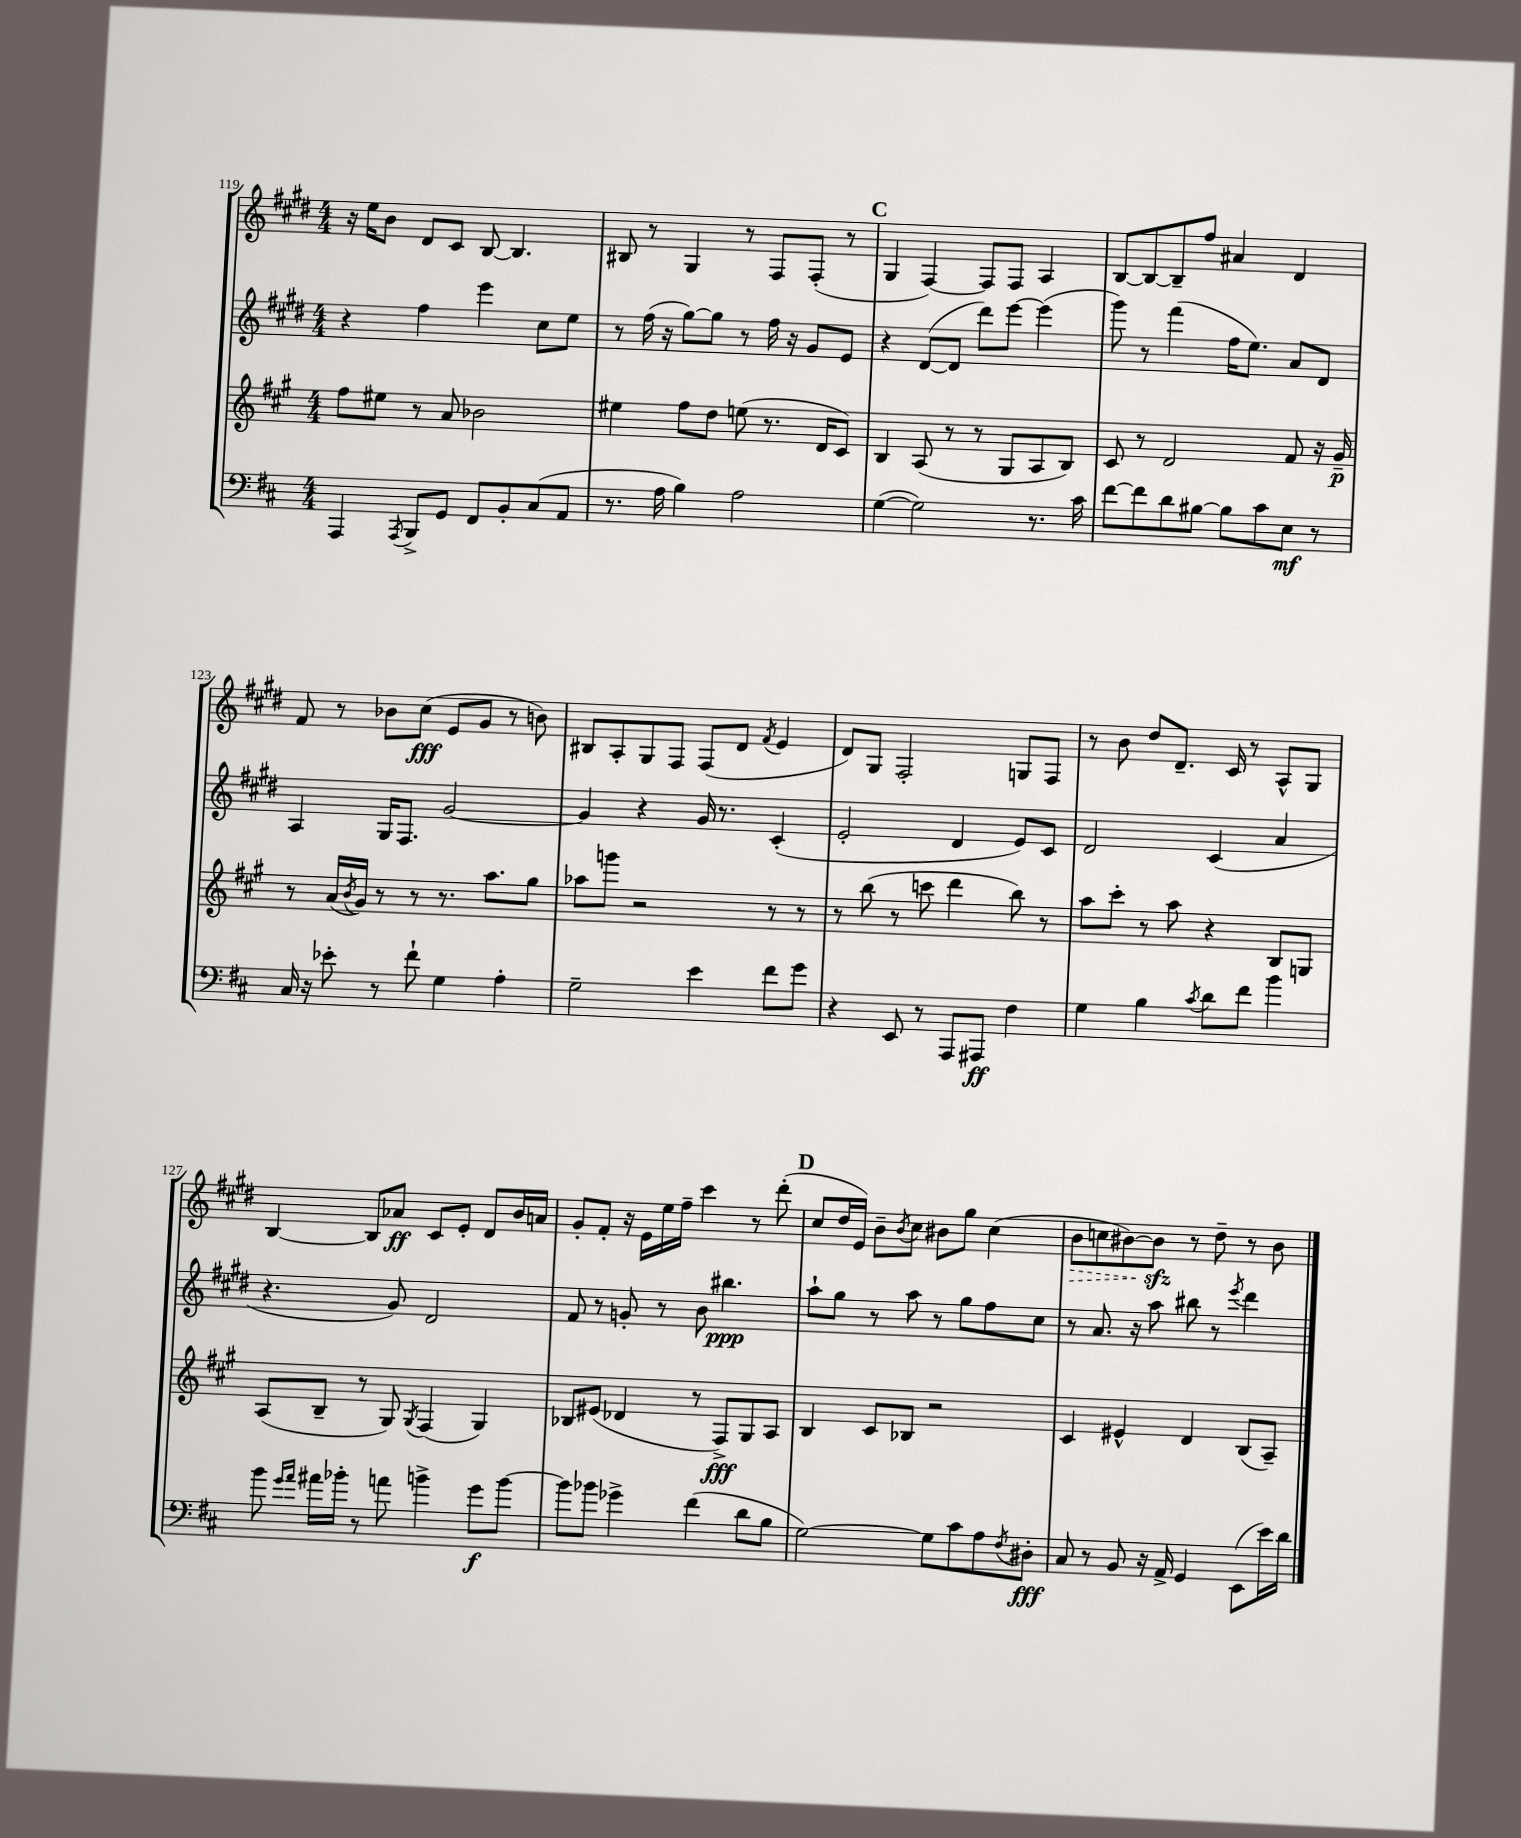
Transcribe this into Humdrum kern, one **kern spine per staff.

**kern	**kern	**kern	**kern
*staff4	*staff3	*staff2	*staff1
*clefF4	*clefG2	*clefG2	*clefG2
*k[f#c#]	*k[f#c#g#]	*k[f#c#g#d#]	*k[f#c#g#d#]
*M4/4	*M4/4	*M4/4	*M4/4
4AAA/	8ff#\L	4r	16r
.	.	.	16ee\LK
.	8ee#\J	.	8b\J
8qAAA/	.	.	.
8BBB^/L	8r	4ff#\	8d#/L
8GG/J	8a/	.	8c#/J
8FF#/L	2b-\	4eee\	[8B/
8BB'/	.	.	4.B/]
(8C#/	.	8cc#\L	.
8AA/J	.	8ee\J	.
=	=	=	=
8.r	4ee#\	8r	8B#/
.	.	(16ff#\	8r
16A\	.	16r	.
4B\)	8ff#\L	[8gg#\L)	4G#/
.	8dd\J	8gg#\]J	.
2A\	(8ee\	8r	8r
.	8.r	16ff#\	8F#/L
.	.	16r	.
.	.	8g#/L	(8F#'/J
.	16d/LK	.	.
.	8c#/J)	8e/J	8r
=	=	=	=
([4G\	4B/	4r	4G#/
2G\])	(8A/	([8d#/L	[4F#/)
.	8r	8d#/]J	.
.	8r	8ddd#\L)	8F#/]L
.	8G#/L	[8eee\J	8F#/J
8.r	8A/	(4eee\]	4A/
.	8B/J)	.	.
16c#\	.	.	.
=	=	=	=
[8f#\L	8c#/	8ggg#\)	[8B/L
8f#\]	8r	8r	8B/_
8d\	2d/	(4fff#\	8B~/]
[8B#\J	.	.	8ff#/J
8B#\]L	.	16ff#\LK	4a#/
.	.	8.ee\J)	.
8c#\	.	.	.
8E\J	8f#/	8a/L	4d#/
8r	16r	8d#/J	.
.	16g#~/	.	.
=	=	=	=
16C#/	8r	4A/	8f#/
16r	.	.	.
8e-'\	(16a/LL	.	8r
.	8qb/	.	.
.	16g#/JJ)	.	.
8r	8r	16G#/LK	8b-\L
.	.	8.F#/J	.
8f#`\	8r	.	(8cc#\J
4G\	8.r	[2g#/	8e/L
.	.	.	8g#/J
.	8.aa\L	.	.
4A'\	.	.	8r
.	8gg#\J	.	8b\)
=	=	=	=
2G~\	8aa-\L	4g#/]	8B#/L
.	8ggg\J	.	8A'/
.	2r	4r	8G#/
.	.	.	8F#/J
4e\	.	16g#/	(8F#/L
.	.	8.r	.
.	.	.	8d#/J
.	.	.	8qf#/
8f#\L	8r	(4c#'/	4e/
8g\J	8r	.	.
=	=	=	=
4r	8r	2e'/	8d#/L)
.	(8bb\	.	8G#/J
8EE/	8r	.	2F#'/
8r	8ccc\	.	.
8AAA/L	4ddd\	4d#/	.
8AAA#/J	.	.	.
4F#\	8bb\)	8e/L)	8G/L
.	8r	8c#/J	8F#/J
=	=	=	=
4G\	8aa\L	2d#/	8r
.	8ccc#'\J	.	8b\
4B\	8r	.	8dd#/L
.	8aa\	.	8.d#~/J
8qc#/	.	.	.
8d\L	4r	(4c#/	.
.	.	.	16c#/
8f#\J	.	.	8r
4b\	8B/L	4a/	8A^^/L
.	8G/J	.	8G#/J
=	=	=	=
8b\	(8A/L	4.r	[4B/
16qqg/LL	.	.	.
16qqa/JJ	.	.	.
16a#\LL	8B~/J	.	.
16b-'\JJ	.	.	.
8r	8r	.	8B/]L
8a\	8G#/)	8g#/)	8a-/J
.	8qG#/	.	.
4b^\	(4F#/	2d#/	8c#/L
.	.	.	8e'/J
8g\L	4G#/)	.	8d#/L
[8b\J	.	.	16b/L
.	.	.	16a/JJ
=	=	=	=
8b\]L	8B-/L	8f#/	8g#'/L
8b-\J	(8e#/J	8r	8f#'/J
4g-^\	4d-/	8g'/	16r
.	.	.	16e\LL
.	.	8r	16ee\
.	.	.	16ff#~\JJ
(4f#\	8r	8b\	4ccc#\
.	8F#^/L)	4.bb#\	.
8d\L	8G#/	.	8r
8B\J	8A/J	.	(8ddd#'\
=	=	=	=
[2G\)	4B/	8aa`\L	8cc#/L
.	.	8gg#\J	16dd#/L
.	.	.	16e/JJ)
.	8c#/L	8r	8b~\L
.	.	.	8qb/
.	8B-/J	8aa\	8cc#\J
8G\]L	2r	8r	8b#\L
8c#\	.	8gg#\L	8gg#\J
8A\	.	8ff#\	(4cc#\
8qF#/	.	.	.
8D#'\J	.	8cc#\J	.
=	=	=	=
8C#/	4c#/	8r	8b\L
8r	.	8.a/	8cc\
8BB/	4e#^^/	.	[8b#\)
.	.	16r	.
16r	.	8aa\	8b#\]J
16AA^/	.	.	.
4GG/	4d/	8bb#\	8r
.	.	8r	8dd#~\
.	.	8qeee/	.
(8EE\L	(8B/L	4ddd#\	8r
16e\L)	8A~/J)	.	8b#\
16d\JJ	.	.	.
==	==	==	==
*-	*-	*-	*-
